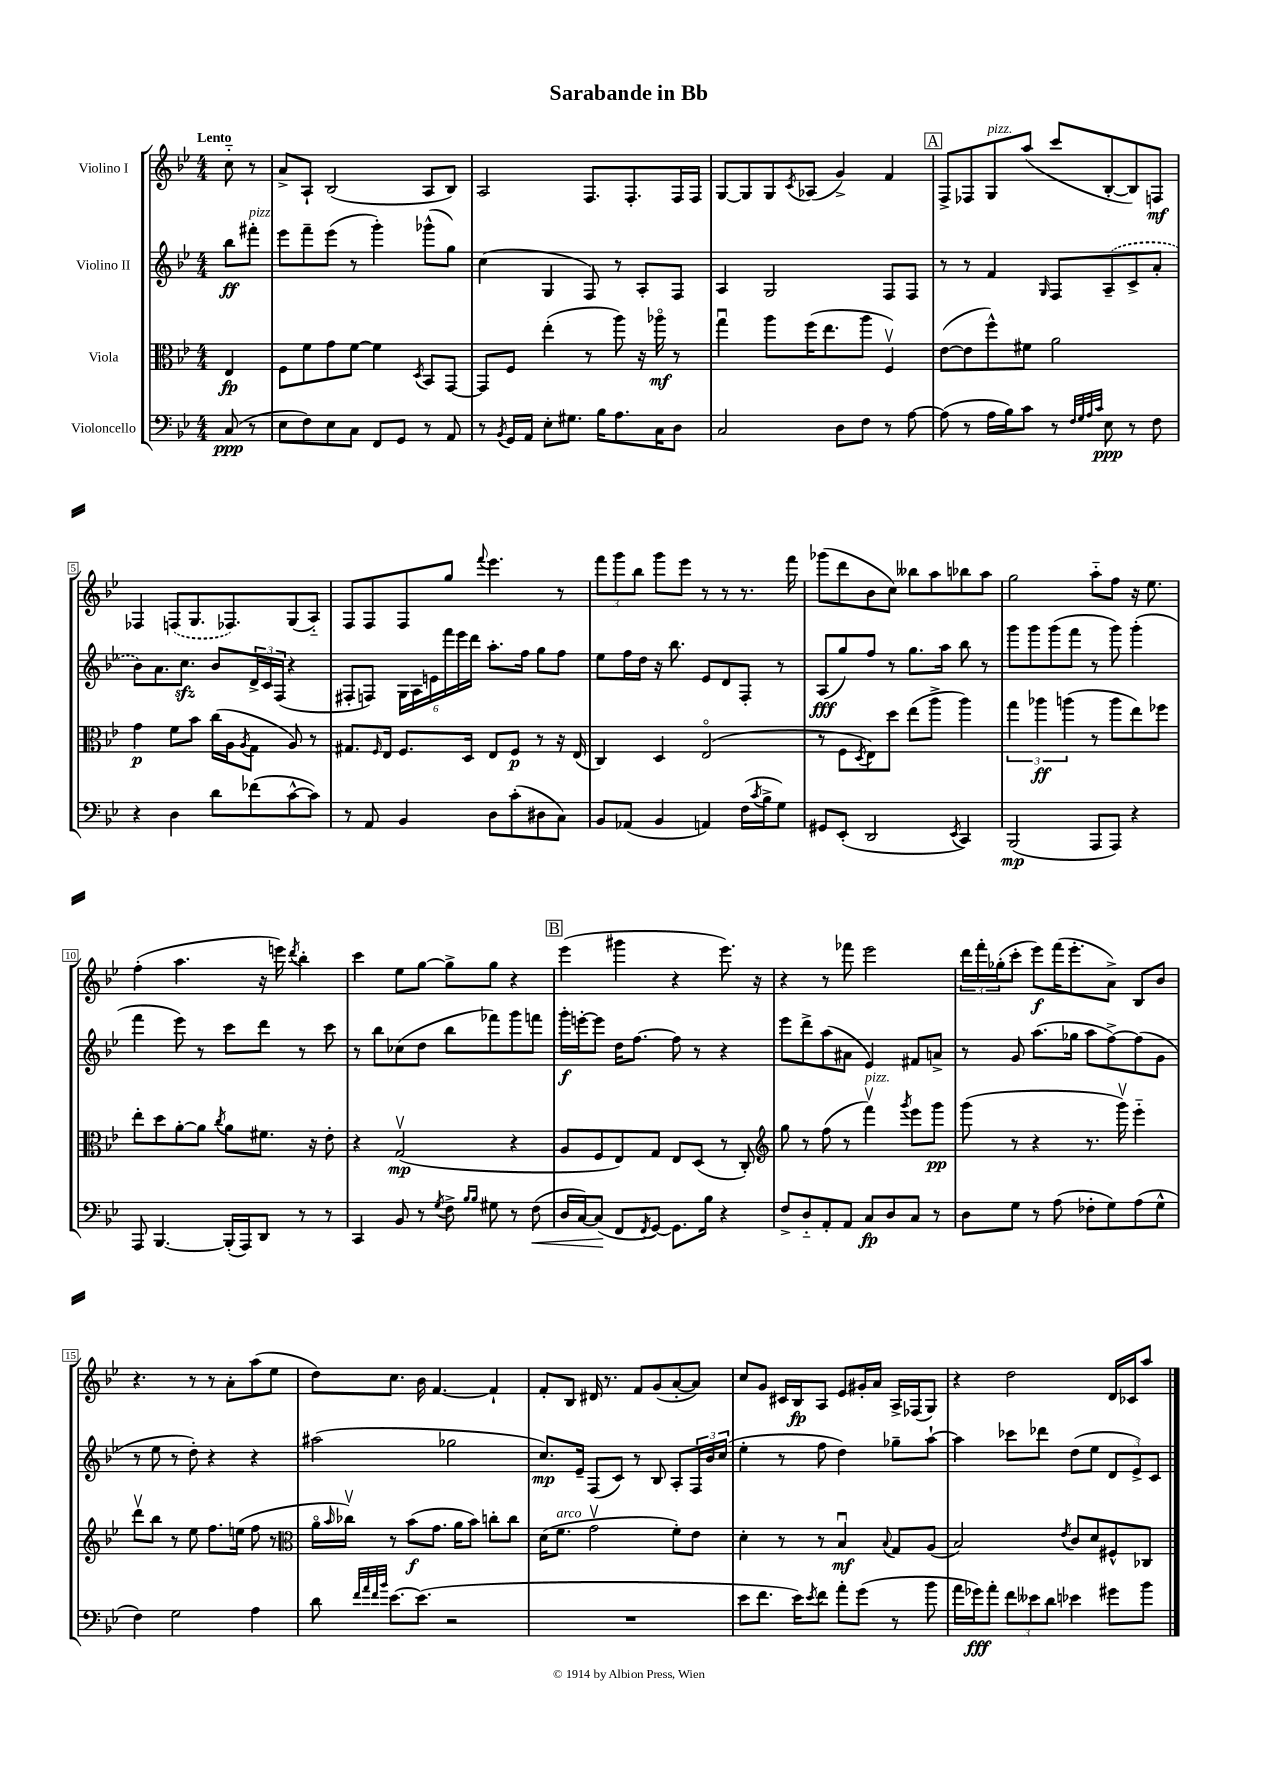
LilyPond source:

\header { title = "Sarabande in Bb" }
<<
\new StaffGroup <<
\new Staff = "s0" \with { instrumentName = "Violino I" } {
    \clef treble \key bes \major \numericTimeSignature \time 4/4 \partial 4 \tempo "Lento"
    c''8-_ r8 |
    a'8-> a8-! bes2( a8 bes8) |
    a2 f8. f8.-. f16 f16 |
    g8~ g8 g8 \acciaccatura { c'8 } aes8( g'4->) f'4 |
    \mark \markup { \box "A" } f8-> fes8 g8^\markup { \italic "pizz." } a''8( c'''8 bes8~-. bes8) f8\mf |
    fes4 \once \slurDashed f8( g8. fes8.) g8( a8-_) |
    f8 f8 f8 g''8 \appoggiatura { f'''8 } ees'''4. r8 |
    \tuplet 3/2 { f'''8 g'''8 bes''8 } g'''8 ees'''8 r8 r8 r8. f'''16 |
    ges'''8( d'''8 bes'8 c''8) beses''8 a''8 bes''8 a''8 |
    g''2 a''8-_ f''8 r16 ees''8. |
    f''4-.( a''4. r16 e'''16) \acciaccatura { d'''8 } bes''4-. |
    c'''4 ees''8 g''8~ g''8-> g''8 r4 |
    \mark \markup { \box "B" } ees'''4( gis'''4 r4 ees'''8.) r16 |
    r4 r8 fes'''8 ees'''2 |
    \tuplet 3/2 { d'''16 f'''16-. ges''16-.( } c'''8-. ees'''8\f) f'''16( ees'''8.-. a'8->) bes8 bes'8 |
    r4. r8 r8 a'8-. a''8( ees''8 |
    d''8) c''8. bes'16 f'4.~ f'4-! |
    f'8-. bes8 dis'16 r8. f'8 g'8( a'8~-. a'8) |
    c''8 g'8 cis'16 bes16\fp a8 ees'8 gis'16-. a'16 a16-> fes16( g8) |
    r4 d''2 d'16 ces'16 a''8 \bar "|." |
}
\new Staff = "s1" \with { instrumentName = "Violino II" } {
    \clef treble \key bes \major \numericTimeSignature \time 4/4 \partial 4
    bes''8\ff fis'''8-.^\markup { \italic "pizz." } |
    ees'''8 f'''8-- ees'''8( r8 g'''4-.) ges'''8-^( g''8) |
    c''4( g4 f8) r8 a8-. f8 |
    a4 g2 f8 f8 |
    \mark \markup { \box "A" } r8 r8 f'4 \grace { g16 } f8 \once \slurDashed a8--( c'8-> a'8-. |
    bes'8) a'8. c''8.\sfz bes'8 \tuplet 3/2 { d'16-> c'16 f16( } r4 |
    fis8-. f8) \tuplet 6/4 { g16 a16 e'16 f'''16 ees'''16 d'''16 } a''8.-. f''16 g''8 f''8 |
    ees''8 f''16 d''16 r16 bes''8. ees'8 d'8 f8-. r8 |
    a8\fff( g''8) f''8 r8 g''8. a''16 bes''8 r8 |
    g'''8 g'''8 g'''8( f'''8 r8 g'''8) g'''4-.( |
    f'''4 ees'''8) r8 c'''8 d'''8 r8 c'''8 |
    r8 bes''8 ces''8( d''8 bes''8 fes'''8) g'''8 f'''8 |
    \mark \markup { \box "B" } g'''16-.\f e'''16~-. e'''8 d''16 f''8.~ f''8 r8 r4 |
    ees'''8 d'''8-> a''8( ais'8 ees'4) fis'8 a'8-> |
    r8 g'8 a''8.( ges''16 a''8 f''8~->) f''8( g'8 |
    r8 ees''8 r8 d''8-.) r4 r4 |
    ais''2( ges''2 |
    c''8.\mp) ees'16-- f8( c'8) r8 bes8 a8-. \tuplet 3/2 { f16 bes'16 c''16( } |
    ees''4-. r8 f''8 d''4) ges''8-- a''8~-! |
    a''4 ces'''8 des'''8 d''8( ees''8 \tuplet 3/2 { d'8 ees'8->) c'8 } \bar "|." |
}
\new Staff = "s2" \with { instrumentName = "Viola" } {
    \clef alto \key bes \major \numericTimeSignature \time 4/4 \partial 4
    ees4\fp |
    f8 f'8 g'8 f'8~ f'4 \acciaccatura { d8 } bes,8 g,8~ |
    g,8 f8 ees''4-.( r8 a''8) r16 aes''16\flageolet\mf r8 |
    g''4\downbow a''8 f''16( ees''8. a''8 f4\upbow) |
    \mark \markup { \box "A" } ees'8~( ees'8 f''8-^) fis'8 a'2 |
    g'4\p f'8 bes'8 c''16( a16 \acciaccatura { a8 } g8 a8) r8 |
    gis8. \grace { f16 } ees16 f8. d16 ees8 f8\p r8 r16 ees16( |
    c4) d4 ees2\flageolet( |
    r8 f8 \acciaccatura { d8 } ees8) d''8 ees''8( a''8-> a''4) |
    \tuplet 3/2 { g''4 aes''4\ff a''4( } r8 a''8 ees''8) fes''8 |
    ees''8-. d''8 a'8~-. a'8 \acciaccatura { c''8 } a'8 fis'8. r16 ees'8-. |
    r4 g2\upbow\mp( r4 |
    \mark \markup { \box "B" } a8 f8 ees8) g8 ees8 d8( r8 c8-.) |
    \clef treble g''8 r8 f''8( r8 f'''4\upbow^\markup { \italic "pizz." }) \acciaccatura { g'''8 } ees'''8 g'''8\pp |
    g'''8( r8 r4 r8. g'''16\upbow) ees'''4-_ |
    d'''8\upbow bes''8 r8 ees''8 f''8. e''16( f''8 r8 |
    \clef alto a'16\flageolet \grace { bes'16 } ces''16\upbow) r8 bes'8\f( g'8. a'16 bes'8) c''8-. c''8 |
    d'16( f'8.^\markup { \italic "arco" } g'2\upbow f'8-.) ees'8 |
    d'4-. r8 r8 bes4\downbow\mf \appoggiatura { bes8 } g8 a8( |
    bes2) \acciaccatura { ees'8 } c'8 d'8 fis8-^ ces8 \bar "|." |
}
\new Staff = "s3" \with { instrumentName = "Violoncello" } {
    \clef bass \key bes \major \numericTimeSignature \time 4/4 \partial 4
    c8\ppp( r8 |
    ees8 f8) ees8 c8 f,8 g,8 r8 a,8 |
    r8 \acciaccatura { bes,8 } g,16 a,16 ees8-. gis8. bes16 a8. c16 d8 |
    c2 d8 f8 r8 a8~ |
    \mark \markup { \box "A" } a8( r8 a16 bes16) c'8 r8 \grace { f32 g32 a32 c'32 } ees8\ppp r8 f8 |
    r4 d4 d'8 fes'8( c'8~-^ c'8) |
    r8 a,8 bes,4 d8 c'8-.( dis8 c8) |
    bes,8 aes,8( bes,4 a,4) f16( \acciaccatura { c'8 } bes16-> g8) |
    gis,8 ees,8-.( d,2 \acciaccatura { ees,8 } c,4) |
    bes,,2\mp( a,,8 a,,8) r4 |
    a,,8 bes,,4.~ bes,,16-.( a,,16) d,8 r8 r8 |
    c,4 bes,8 r8 \acciaccatura { g8 } f8-> \grace { bes16 bes16 } gis8 r8 f8\<( |
    \mark \markup { \box "B" } d16 c16~) c8\!( f,8 \acciaccatura { f,8 } g,8~) g,8. bes16 r4 |
    f8-> d8-_ a,8-. a,8 c8\fp d8 c8 r8 |
    d8 g8 r8 a8( fes8-. g8) a8( g8-^ |
    f4) g2 a4 |
    d'8 \grace { f'32 a'32 f'32 bes'32 } ees'8.~ ees'8.( r2 |
    R1 |
    ees'8 f'8. ees'16) \acciaccatura { ees'8 } f'8 a'8-. g'8( r8 bes'8 |
    a'16 ges'16\fff) a'8-. \tuplet 3/2 { f'8 eeses'8 d'8 } ees'4 gis'8 bes'8 \bar "|." |
}
>>
>>
\layout { \context { \Score \override BarNumber.stencil = #(make-stencil-boxer 0.1 0.3 ly:text-interface::print) } }
